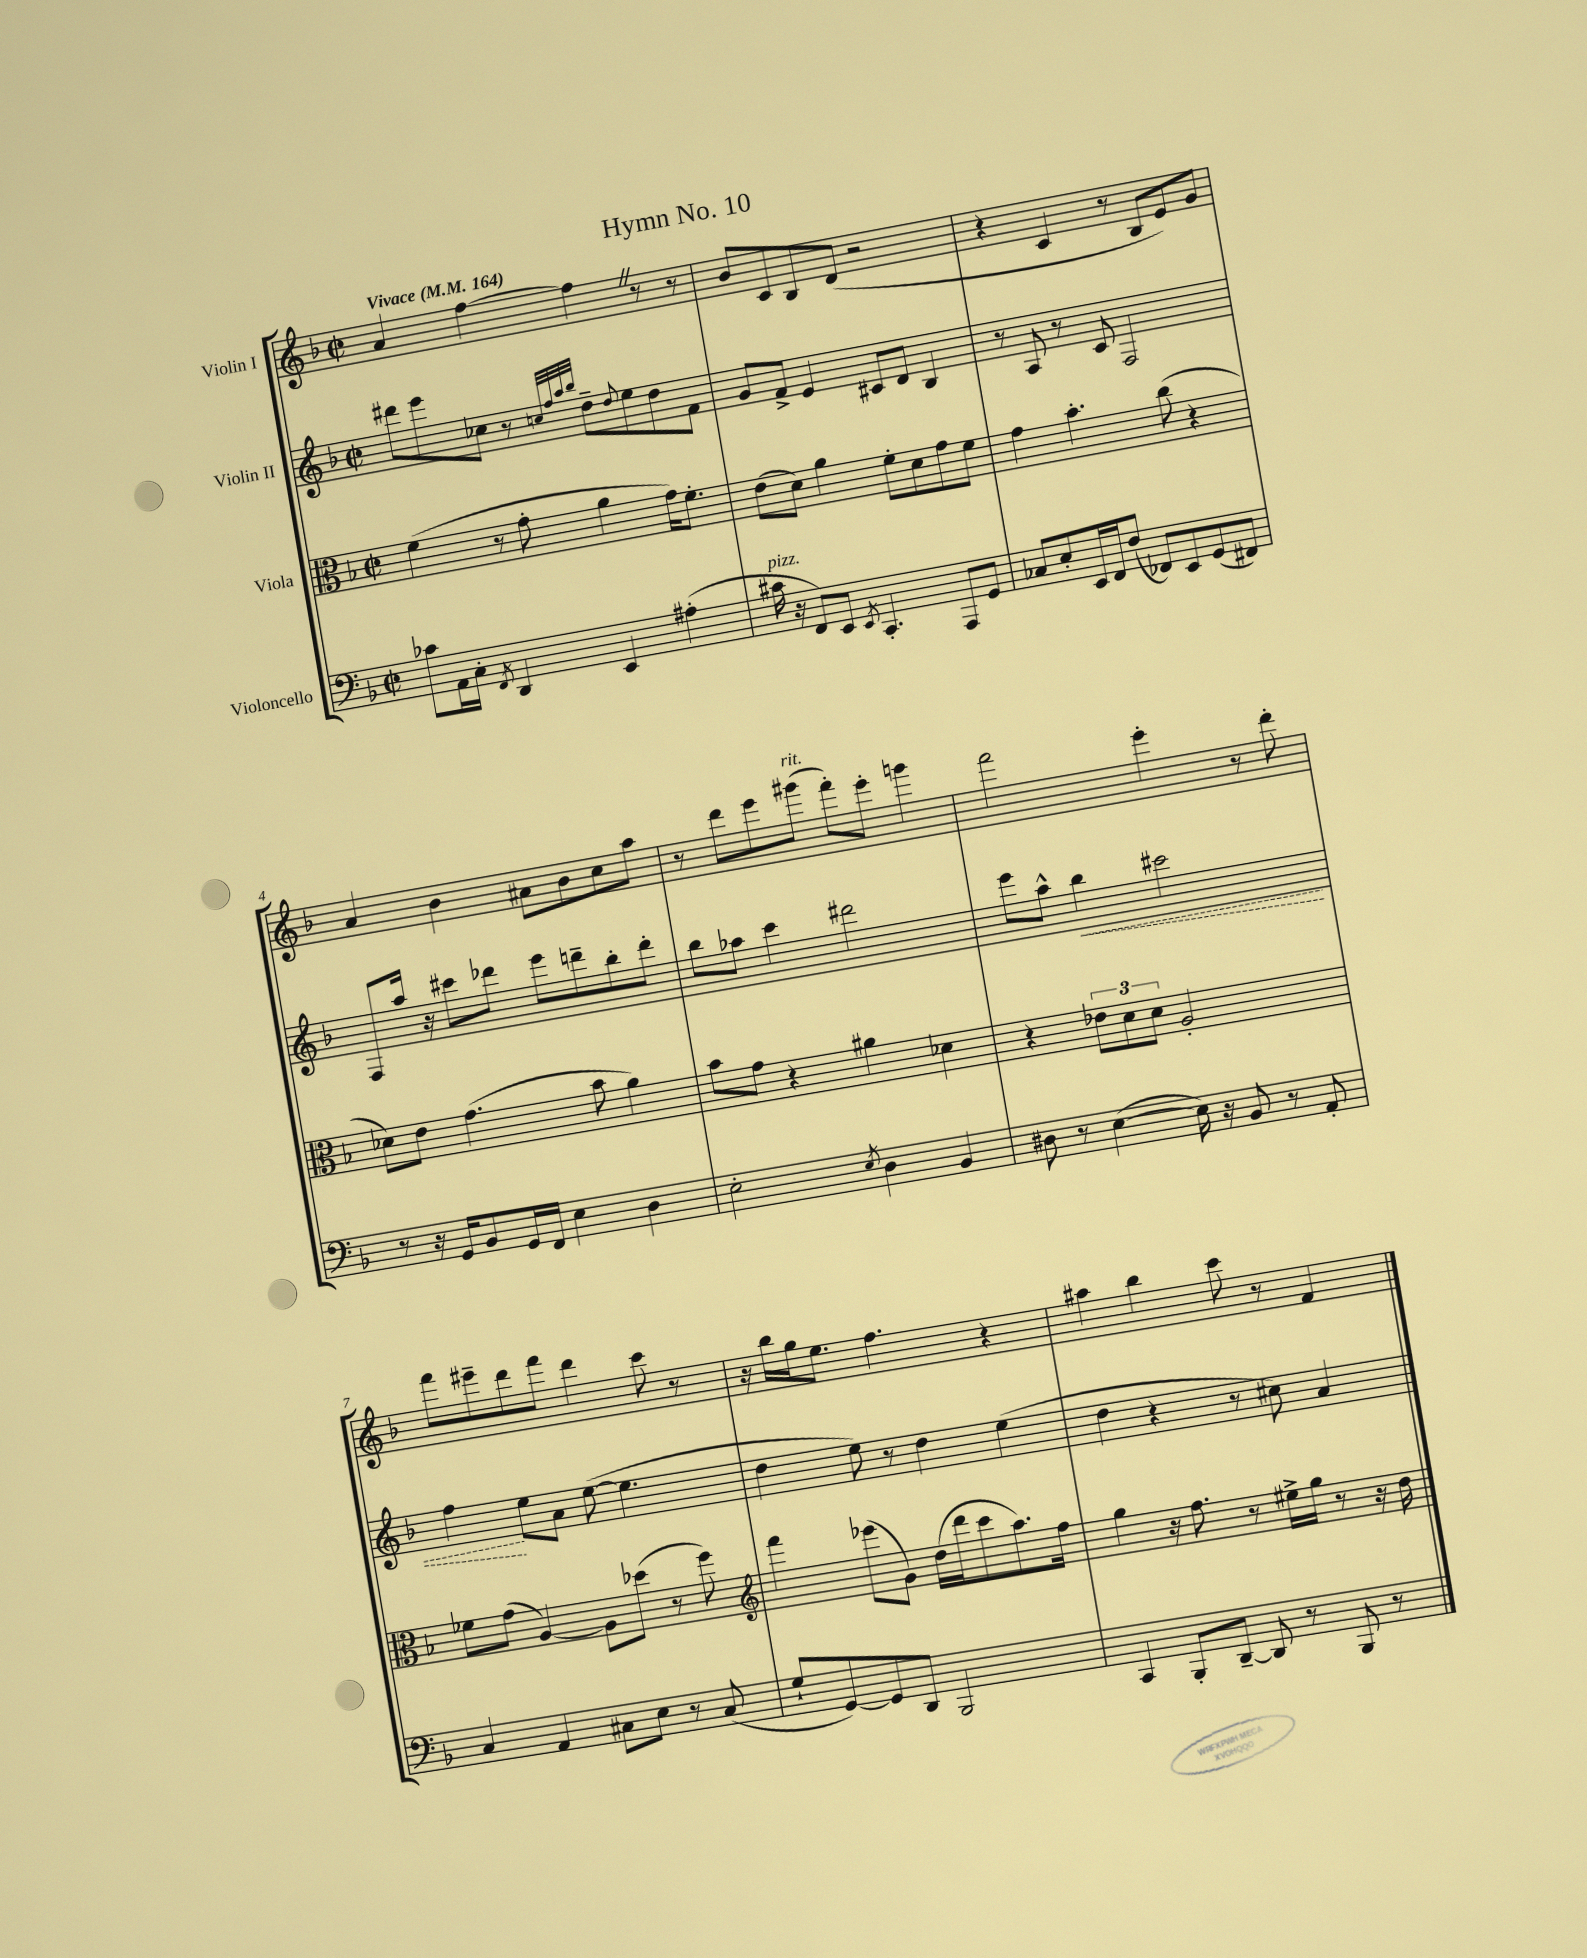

**kern	**kern	**kern	**dynam	**kern
*part4	*part3	*part2	*part2	*part1
*staff4	*staff3	*staff2	*staff2	*staff1
*I"Violoncello	*I"Viola	*I"Violin II	*	*I"Violin I
*clefF4	*clefC3	*clefG2	*	*clefG2
*k[b-]	*k[b-]	*k[b-]	*	*k[b-]
*M2/2	*M2/2	*M2/2	*	*M2/2
*met(c|)	*met(c|)	*met(c|)	*	*met(c|)
*MM164	*MM164	*MM164	*	*MM164
=1	=1	=1	=1	=1
!	!	!	!	!LO:TX:a:B:t=Vivace
8c-X\L	(4f\	8ddd#X\L	.	4a/
16AA\L	.	8eee\	.	.
16C'\JJ	.	.	.	.
8qFF/	.	.	.	.
4DD/	8r	8cc-X\J	.	[4ff\
.	8g'\	8r	.	.
.	.	32qqccn/LLL	.	.
.	.	32qqff/	.	.
.	.	32qqaa/	.	.
.	.	32qqbb-/JJJ	.	.
4EE/	4a\	8dd~\L	.	4ffZ\]
.	.	8qqdd/	.	.
.	.	8ee\	.	.
(4A#X'\	16g\KL)	8dd\	.	8r
.	8.f'\J	.	.	.
.	.	8f\J	.	8r
=2	=2	=2	=2	=2
!LO:TX:a:i:t=pizz.	!	!	!	!
16c#X\	(8e\L	8g/L	.	8b-/L
16r	.	.	.	.
8FF/L)	8d\J)	8f^/J	.	8c/
8EE/J	4a\	4e/	.	8B-/
8qEE/	.	.	.	.
4.CC'/	.	.	.	(8d/J
.	8f'\L	8c#X/L	.	2r
.	8d\	8d/J	.	.
8AAA/L	8g\	4B-/	.	.
8GG/J	8f\J	.	.	.
=3	=3	=3	=3	=3
8C-X/L	4g\	8r	.	4r
8E'/	.	8A/	.	.
16EE/L	4.b-'\	8r	.	4c/
16FF/J	.	.	.	.
(8F/J	.	8c/	.	.
8FF-X/L)	.	2F/	.	8r
8EE/	(8cc\	.	.	8B-/L
(8GG/	4r	.	.	8e/)
8FF#X/J)	.	.	.	8g/J
!!LO:LB:g=z
=4	=4	=4	=4	=4
8r	8d-X\L)	8F/L	.	4a/
16r	8e\J	16aa/Jk	.	.
16GG/KL	.	16r	.	.
8BB-/	(4.g\	8ccc#X\L	.	4b-\
16GG/L	.	8ddd-X\J	.	.
16FF/JJ	.	.	.	.
4E\	.	8eee\L	.	8a#X\L
.	8b-\	8dddn~\	.	8b-\
4D\	4a\)	8bb-'\	.	8cc\
.	.	8ddd'\J	.	8aa\J
=5	=5	=5	=5	=5
2E'\	8b-\L	8bb-\L	.	8r
.	8g\J	8aa-X\J	.	8ddd\L
.	4r	4ccc\	.	8eee\
!	!	!	!	!LO:TX:a:i:t=rit.
.	.	.	.	(8ggg#X\J
8qE/	.	.	.	.
4D\	4a#X\	2ddd#X\	.	8fff'\L)
.	.	.	.	8eee'\J
4BB-/	4d-X\	.	.	4gggn\
=6	=6	=6	=6	=6
8D#X\	4r	8eee\L	.	2fff\
8r	.	8aa^^\J	.	.
!	!	!	!LO:HP:b	!
([4E\	12e-X\L	4bb-\	<	.
.	12d\	.	.	.
.	12d\J	.	.	.
16E\])	2A'/	2ccc#X\	.	4eee'\
16r	.	.	.	.
8BB-/	.	.	.	.
8r	.	.	.	8r
8AA'/	.	.	.	8ddd'\
!!LO:LB:g=z
=7	=7	=7	=7	=7
4C/	8f-X\L	4ff\	.	8fff\L
.	(8g\J	.	.	8eee#X~\
4AA/	[4A/)	8ee\L	[	8ddd\
.	.	8a\J	.	8fff\J
8C#X\L	8A\L]	([8ee\	.	4ddd\
8E\J	(8dd-X\J	4.ee\]	.	.
8r	8r	.	.	8ccc\
(8C#/	8ff\)	.	.	8r
=8	=8	=8	=8	=8
*	*clefG2	*	*	*
8G`/L	4fff\	4dd\	.	16r
.	.	.	.	16bb-\LL
[8GG/)	.	.	.	16gg\J
.	.	.	.	8.ee\J
8GG/]	(8eee-X\L	8ee\)	.	.
8DD/J	8g\J)	8r	.	4.ff\
2BBB-/	(16dd\LL	4dd\	.	.
.	16ddd\J	.	.	.
.	8ccc\	.	.	.
.	8.aa\)	(4ee\	.	4r
.	16ff\Jk	.	.	.
=9	=9	=9	=9	=9
4CC/	4gg\	4dd\	.	4aa#X\
8BBB-'/L	16r	4r	.	4bb-\
.	8.ff\	.	.	.
[8DD~/J	.	.	.	.
8DD/]	8r	8r	.	8ccc\
8r	16ee#X^\LL	8cc#X\)	.	8r
.	16gg\JJ	.	.	.
8BBB-/	8r	4a/	.	4f/
8r	16r	.	.	.
.	16dd\	.	.	.
==	==	==	==	==
*-	*-	*-	*-	*-
